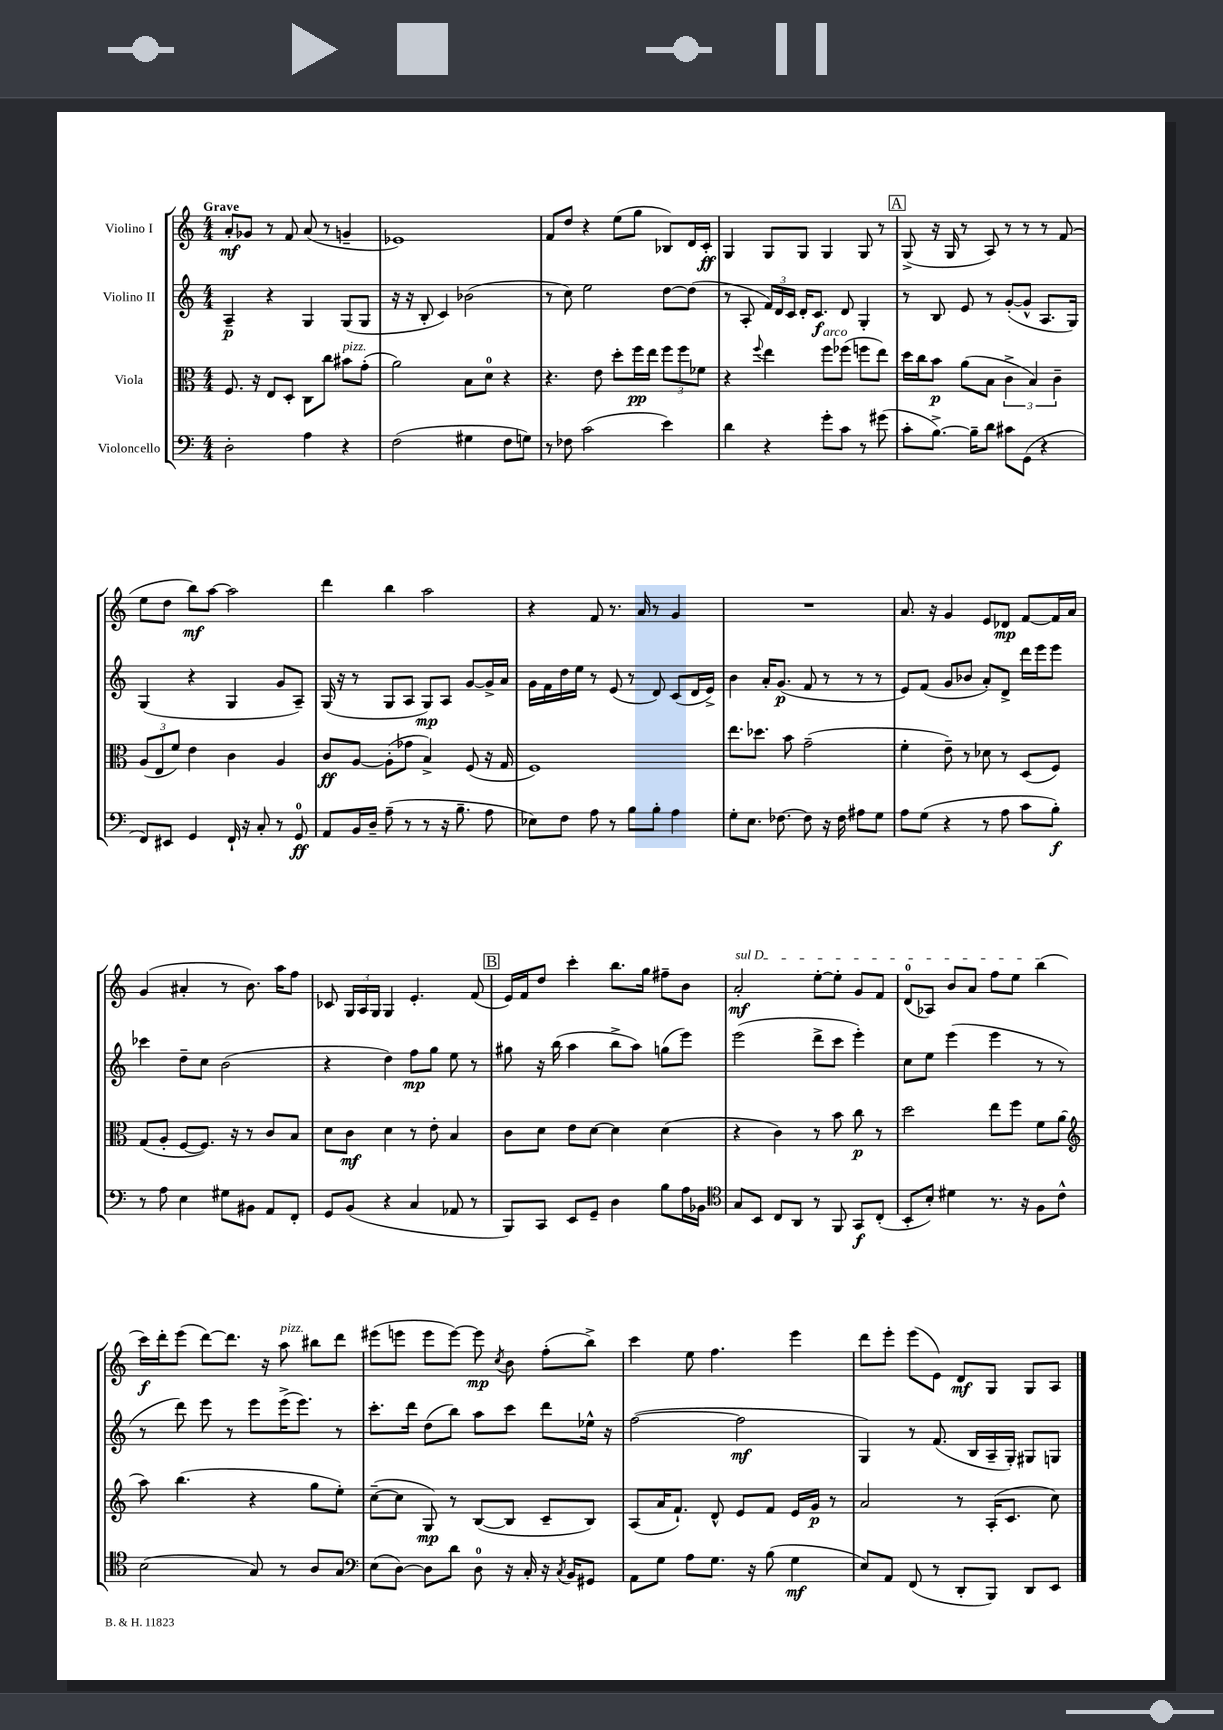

**kern	**kern	**kern	**kern
*staff4	*staff3	*staff2	*staff1
*clefF4	*clefC3	*clefG2	*clefG2
*k[]	*k[]	*k[]	*k[]
*M4/4	*M4/4	*M4/4	*M4/4
2D'\	8.F/	4A~/	8a'/L
.	.	.	8g-/J
.	16r	.	.
.	8E/L	4r	8r
.	8D'/J	.	8f/
4A\	8C\L	4G/	(8a/
.	8cc\J	.	8r
4r	8b#\L	(8G/L	4g~/
.	(8g'\J	8G/J	.
=	=	=	=
(2F\	2a\)	16r	1e-)
.	.	16r	.
.	.	8B'/	.
.	.	4c/)	.
4G#\	8B\L	(2b-\	.
.	8d\J	.	.
8F\L	4r	.	.
8G\J)	.	.	.
=	=	=	=
8r	4.r	8r	8f/L
8F-\	.	8cc\)	8dd/J
(2c\	.	2ee\	4r
.	8e\	.	.
.	8dd'\L	.	(8ee\L
.	16ff\L	.	8gg\J
.	16ee\JJ	.	.
4e\)	12ff\L	[8dd\L	8B-/L)
.	12ff\	.	.
.	.	(8dd\]J	16d/L
.	12f-\J	.	.
.	.	.	16c'/JJ
=	=	=	=
4d\	4r	8r	4G/
.	.	8A'/	.
.	8qqff/	.	.
4r	4ee\	24f/LL)	8G/L
.	.	24d/	.
.	.	24c/JJ	.
.	.	16d'/LK	8G/J
.	.	8.c/J	.
8g'\L	8ff\L	.	4G/
8c\J	(8ff-\J	8d/	.
8r	8ff\L	4G'/	8G/
(8g#\	8ee\J)	.	8r
=	=	=	=
8c'\L	16dd\LL	8r	(8G^/
.	16cc\J	.	.
[8.B^\J)	8b\J	8B/	16r
.	.	.	16G/
.	(8a\L	8e/	8r
16B~\]LK	.	.	.
8d\J	8B\J	8r	8A/)
8c#\L	6c^\	([8g'/L	8r
(8GG\J	.	8g^^/]J	8r
.	6B/)	.	.
4r	.	8.A/L	8r
.	6c~\	.	.
.	.	.	(8f/
.	.	16G/Jk)	.
=	=	=	=
8FF/L)	(12A/L	(4G/	8ee\L
.	12E/	.	.
8EE#/J	.	.	8dd\J
.	12f/J)	.	.
4GG/	4e\	4r	8bb\L)
.	.	.	[8aa\J
16FF`/	4c\	4G/	2aa\]
16r	.	.	.
8C'/	.	.	.
8r	4A/	8g/L	.
8GG/	.	8A~/J)	.
=	=	=	=
8AA/L	8c/L	(16G/	4ddd\
.	.	16r	.
16BB/L	[8A/J	8r	.
16D~/JJ	.	.	.
(8A~\	(8A'\]L	8G/L	4bb\
8r	8g-\J	8A/J	.
8r	4B^/)	8G/L)	2aa\
16r	.	8A/J	.
8.B~\	.	.	.
.	(8F/	[8g/L	.
8A\	16r	16g^/]L	.
.	16G/	16a/JJ	.
=	=	=	=
8E-\L)	1F)	16g\LL	4r
.	.	16f\	.
8F\J	.	16dd\	.
.	.	16ee\JJ	.
8A\	.	8r	8f/
8r	.	(8e/	8.r
8B\L	.	8r	.
.	.	.	16a/
8B'\J	.	8d/)	8r
4A\	.	(8c/L	4g/
.	.	16d/L	.
.	.	16e^/JJ)	.
=	=	=	=
8G'\L	8.ee\L	4b\	1r
8.E\J	.	.	.
.	8.dd-\J	.	.
.	.	16a'/LK	.
[8.F-\	.	(8.g/J	.
.	8b\	.	.
8F-\]	(2g~\	8f/	.
16r	.	8r	.
16F-\	.	.	.
8A#\L	.	8r	.
8G\J	.	8r	.
=	=	=	=
8A\L	4f'\	8e/L)	8.a/
(8G\J	.	(8f/J	.
.	.	.	16r
4r	8e~\)	8g/L	4g/
.	8r	8b-/J	.
8r	8d-\	8a'/L)	8e/L
8A\	8r	8d^/J	8d-/J
8c\L	(8D/L	16ddd\LL	[8f/L
.	.	16eee\J	.
8B'\J)	8F/J)	8eee\J	16f/]L
.	.	.	16a/JJ
=	=	=	=
8r	(8G/L	4ccc-\	(4g/
8A\	8A'/J	.	.
4E\	[8F/L	8dd~\L	4a#'/
.	8.F/]J)	8cc\J	.
8G#\L	.	(2b\	8r
.	16r	.	.
8BB#\J	8r	.	8.b\)
8AA/L	8c/L	.	.
.	.	.	16aa\LK
8FF'/J	8B/J	.	8ff\J
=	=	=	=
8GG/L	8d\L	4r	8c-/
(8BB/J	8c\J	.	24G/LL
.	.	.	24A/
.	.	.	24G/JJ
4r	4d\	4dd\)	4G/
4C/	8r	8ff\L	4.e'/
.	8e'\	8gg\J	.
8AA-/	4B/	8ee\	.
8r	.	8r	(8f/
=	=	=	=
8BBB/L)	8c\L	8gg#\	16e/LL)
.	.	.	16f/J
8CC/J	8d\J	16r	8dd/J
.	.	(16bb\	.
8EE/L	8e\L	4aa\	4ccc'\
8GG~/J	[8d\J	.	.
4D\	4d\]	8bb^\L	8.bb\L
.	.	8aa\J)	.
.	.	.	16gg\Jk
8B\L	(4d\	(8gg\L	8ff#~\L
16A\L	.	8eee\J)	8b\J
16BB-\JJ	.	.	.
=	=	=	=
*clefC4	*	*	*
8G/L	4r	(2eee\	2a'/
8BB/J	.	.	.
8C/L	4c\)	.	.
8AA/J	.	.	.
8r	8r	8ddd^\L	[8ee'\L
8FF/	8b\	8ccc\J	8ee'\]J
8GG/L	8cc\	4eee'\)	8g/L
(8C'/J	8r	.	8f/J
=	=	=	=
8BB'/L	2dd\	8cc\L	(8d/L
8B'/J)	.	8ee\J	8A-/J)
4d#\	.	(4eee\	8b/L
.	.	.	8a/J
8.r	8ee\L	4eee\	8ff\L
.	8ff\J	.	8ee\J
16r	.	.	.
8F\L	8f\L	8r	(4bb\
8c^^\J	(8a\J	8r	.
=	=	=	=
*	*clefG2	*	*
(2B\	8aa\)	8r	16ccc\LL)
.	.	.	16ddd'\J
.	(4.bb\	8ddd\)	(8eee\J
.	.	8eee\	[8ddd\L)
.	.	8r	8.ddd\]J
8G/)	4r	8eee\L	.
.	.	.	16r
8r	.	(16eee^\K	8aa\
.	.	8.eee\J)	.
8A/L	8gg\L	.	8bb#\L
8G/J	8ee'\J)	8r	8ddd\J
=	=	=	=
*clefF4	*	*	*
(8E\L	([8cc~\L	8.ccc'\L	(8eee#\L
[8D\J)	8cc\]J	.	8eee\J
.	.	16ddd\Jk	.
8D\]L	8G/)	(8dd\L	8eee\L
8d\J	8r	8bb\J)	[8eee\J)
8D\	([8B/L	8aa\L	8eee\]
.	.	.	8qcc/
16r	8B/]J	8ccc\J	8b\
16C'/	.	.	.
16r	8c~/L	8ddd\L	(8ff'\L
8qC/	.	.	.
16BB/LK	.	.	.
8GG#/J	8B/J)	16ee-^^\Jk	8bb^\J)
.	.	16r	.
=	=	=	=
8AA\L	(8A/L	([2ff\	4ccc\
8G\J	16a/K	.	.
.	8.f`/J)	.	.
8A\L	.	.	8ee\
8.G\J	8d^^/	.	4.ff\
.	8e/L	2ff\]	.
16r	.	.	.
(8B\	8f/J	.	.
4G\	16e/LL	.	4eee\
.	16g/JJ	.	.
.	8r	.	.
=	=	=	=
8E/L)	2a/	4G/)	8ddd\L
8AA/J	.	.	8eee'\J
(8FF/	.	8r	(8eee\L
8r	.	(8.f/	8e\J)
8DD'/L	8r	.	8d/L
.	.	16B/LL	.
8BBB/J)	(16A'/LK	16A~/	8G/J
.	8.c/J	16G'/JJ)	.
8DD/L	.	8G#/L	8G/L
8EE/J	8cc\)	8G/J	8A/J
==	==	==	==
*-	*-	*-	*-
